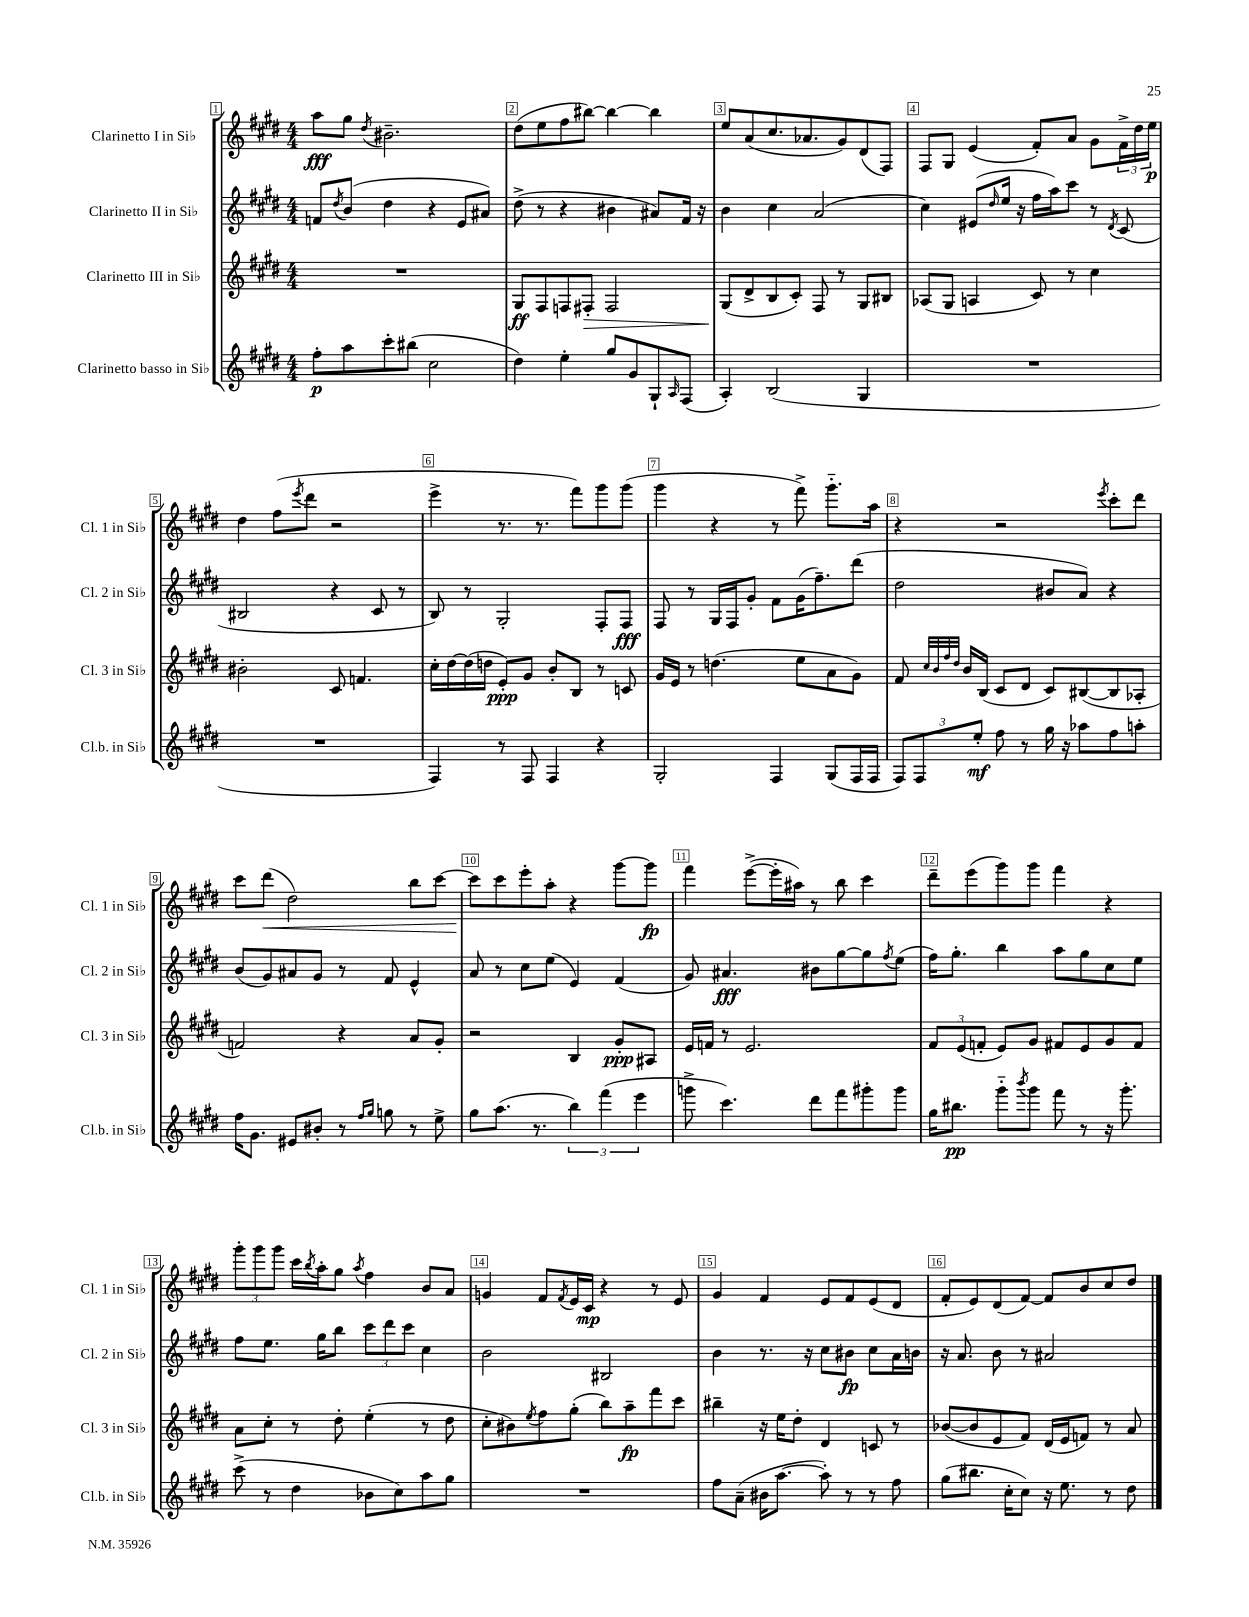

**kern	**dynam	**kern	**dynam	**kern	**dynam	**kern	**dynam
*part4	*part4	*part3	*part3	*part2	*part2	*part1	*part1
*staff4	*staff4	*staff3	*staff3	*staff2	*staff2	*staff1	*staff1
*I"Clarinetto basso in Si♭	*	*I"Clarinetto III in Si♭	*	*I"Clarinetto II in Si♭	*	*I"Clarinetto I in Si♭	*
*I'Cl.b. in Si♭	*	*I'Cl. 3 in Si♭	*	*I'Cl. 2 in Si♭	*	*I'Cl. 1 in Si♭	*
*clefG2	*	*clefG2	*	*clefG2	*	*clefG2	*
*k[f#c#g#d#]	*	*k[f#c#g#d#]	*	*k[f#c#g#d#]	*	*k[f#c#g#d#]	*
*M4/4	*	*M4/4	*	*M4/4	*	*M4/4	*
=1	=1	=1	=1	=1	=1	=1	=1
8ff#'\L	p	1r	.	8fn/L	.	8aa\L	fff
.	.	.	.	8qdd#/	.	.	.
8aa\	.	.	.	(8b/J	.	8gg#\J	.
.	.	.	.	.	.	8qdd#/	.
8ccc#'\	.	.	.	4dd#\	.	2.b#X~\	.
(8bb#X\J	.	.	.	.	.	.	.
2cc#\	.	.	.	4r	.	.	.
.	.	.	.	8e/L	.	.	.
.	.	.	.	8a#X/J)	.	.	.
=2	=2	=2	=2	=2	=2	=2	=2
4dd#\)	.	8G#/L	ff	(8dd#^\	.	(8dd#\L	.
.	.	8F#/	.	8r	.	8ee\	.
4ee'\	.	8Fn/	.	4r	.	8ff#\	.
!	!	!	!LO:HP:b	!	!	!	!
.	.	8F#X'/J	>	.	.	[8bb#X\J)	.
8gg#/L	.	2F#/	.	4b#X\	.	4bb#\_	.
8g#/	.	.	.	.	.	.	.
8G#`/	.	.	.	8a#X/L)	.	4bb#\]	.
16qqA/	.	.	.	.	.	.	.
(8F#/J	.	.	.	16f#/Jk	.	.	.
.	.	.	.	16r	.	.	.
=3	=3	=3	=3	=3	=3	=3	=3
4A'/)	.	(8G#/L	.	4b\	.	8ee/L	.
.	.	8d#^/	]	.	.	(8a/	.
(2B/	.	8B/	.	4cc#\	.	8.cc#/	.
.	.	8c#'/J)	.	.	.	.	.
.	.	.	.	.	.	8.a-X/	.
.	.	8F#/	.	(2a/	.	.	.
.	.	8r	.	.	.	8g#/)	.
4G#/	.	8G#/L	.	.	.	(8d#/	.
.	.	8B#X/J	.	.	.	8F#/J)	.
=4	=4	=4	=4	=4	=4	=4	=4
1r	.	(8A-X/L	.	4cc#\)	.	8F#/L	.
.	.	8G#/J	.	.	.	8G#/J	.
.	.	4An/	.	(8e#X/L	.	(4e/	.
.	.	.	.	16qqdd#/	.	.	.
.	.	.	.	16ee/Jk	.	.	.
.	.	.	.	16r	.	.	.
.	.	8c#/)	.	16ff#\LL	.	8f#'/L)	.
.	.	.	.	16aa\J)	.	.	.
.	.	8r	.	8ccc#\J	.	8a/J	.
.	.	4cc#\	.	8r	.	8g#\L	.
.	.	.	.	8qd#/	.	.	.
.	.	.	.	(8c#/	.	24f#^\L	.
.	.	.	.	.	.	24dd#\	.
.	.	.	.	.	.	24ee\JJ	p
!!LO:LB:g=z
=5	=5	=5	=5	=5	=5	=5	=5
1r	.	2b#X'\	.	2B#X/	.	4dd#\	.
.	.	.	.	.	.	(8ff#\L	.
.	.	.	.	.	.	8qeee/	.
.	.	.	.	.	.	8ddd#\J	.
.	.	8c#/	.	4r	.	2r	.
.	.	4.fn/	.	.	.	.	.
.	.	.	.	8c#/	.	.	.
.	.	.	.	8r	.	.	.
=6	=6	=6	=6	=6	=6	=6	=6
4F#/)	.	16cc#'\LL	.	8B/)	.	4eee^\	.
.	.	[16dd#\	.	.	.	.	.
.	.	(16dd#\]	.	8r	.	.	.
.	.	16ddn\JJ	.	.	.	.	.
8r	.	8e'/L)	ppp	2G#'/	.	8.r	.
8F#/	.	8g#/J	.	.	.	.	.
.	.	.	.	.	.	8.r	.
4F#/	.	8b'/L	.	.	.	.	.
.	.	8B/J	.	.	.	8fff#\L)	.
4r	.	8r	.	8F#'/L	.	8ggg#\	.
.	.	8cn/	.	8F#/J	fff	(8ggg#\J	.
=7	=7	=7	=7	=7	=7	=7	=7
2G#'/	.	16g#/LL	.	8F#/	.	4ggg#\	.
.	.	16e/JJ	.	.	.	.	.
.	.	8r	.	8r	.	.	.
.	.	(4.ddn\	.	16G#/LL	.	4r	.
.	.	.	.	16F#/J	.	.	.
.	.	.	.	8g#'/J	.	.	.
4F#/	.	.	.	8f#\L	.	8r	.
.	.	8ee\L	.	(16g#\K	.	8fff#^\)	.
.	.	.	.	8.ff#~\)	.	.	.
(8G#/L	.	8a\	.	.	.	8.ggg#\L	.
16F#/L	.	8g#\J)	.	(8ddd#\J	.	.	.
16F#/JJ	.	.	.	.	.	16aa\Jk	.
=8	=8	=8	=8	=8	=8	=8	=8
12F#/L)	.	8f#/	.	2dd#\	.	4r	.
12F#/	.	.	.	.	.	.	.
.	.	32qqcc#/LLL	.	.	.	.	.
.	.	32qqb/	.	.	.	.	.
.	.	32qqff#/	.	.	.	.	.
.	.	32qqdd#/JJJ	.	.	.	.	.
.	.	16b/LL	.	.	.	.	.
12ee'/J	mf	.	.	.	.	.	.
.	.	(16B/JJ	.	.	.	.	.
8ff#\	.	8c#/L	.	.	.	2r	.
8r	.	8d#/J	.	.	.	.	.
16gg#\	.	8c#/L)	.	8b#X/L	.	.	.
16r	.	.	.	.	.	.	.
8aa-X\L	.	([8B#X/	.	8a/J)	.	.	.
.	.	.	.	.	.	8qeee/	.
8ff#\	.	8B#/]	.	4r	.	8ccc#'\L	.
8aan'\J	.	8A-X'/J	.	.	.	8ddd#\J	.
!!LO:LB:g=z
=9	=9	=9	=9	=9	=9	=9	=9
16ff#\KL	.	2fn/)	.	(8b/L	.	8ccc#\L	.
8.g#\J	.	.	.	.	.	.	.
!	!	!	!	!	!	!	!LO:HP:b
.	.	.	.	8g#/)	.	(8ddd#\J	<
8e#X/L	.	.	.	8a#X/	.	2dd#\)	.
8b#X'/J	.	.	.	8g#/J	.	.	.
8r	.	4r	.	8r	.	.	.
16qqff#/LL	.	.	.	.	.	.	.
16qqgg#/JJ	.	.	.	.	.	.	.
8ggn\	.	.	.	8f#/	.	.	.
8r	.	8a/L	.	4e^^/	.	8bb\L	.
8ee^\	.	8g#'/J	.	.	.	[8ccc#\J	.
=10	=10	=10	=10	=10	=10	=10	=10
8gg#\L	.	2r	.	8a/	.	8ccc#\L]	.
(8.aa\J	.	.	.	8r	.	8ccc#\	[
.	.	.	.	8cc#\L	.	8eee'\	.
8.r	.	.	.	.	.	.	.
.	.	.	.	(8ee\J	.	8aa'\J	.
6bb\)	.	4B/	.	4e/)	.	4r	.
(6fff#\	.	.	.	.	.	.	.
.	.	8g#'/L	ppp	(4f#/	.	[8ggg#\L	.
6eee\	.	.	.	.	.	.	.
.	.	8A#X/J	.	.	.	8ggg#\J]	fp
=11	=11	=11	=11	=11	=11	=11	=11
8gggn^\	.	16e/LL	.	8g#/)	.	4fff#\	.
.	.	16fn/JJ	.	.	.	.	.
4.ccc#\)	.	8r	.	4.a#X/	fff	.	.
.	.	2.e/	.	.	.	([8eee^\L	.
.	.	.	.	.	.	16eee'\L]	.
.	.	.	.	.	.	16aa#X\JJ)	.
8ddd#\L	.	.	.	8b#X\L	.	8r	.
8fff#\	.	.	.	[8gg#\	.	8bb\	.
8ggg#X'\	.	.	.	8gg#\]	.	4ccc#\	.
.	.	.	.	8qff#/	.	.	.
8ggg#\J	.	.	.	(8ee\J	.	.	.
=12	=12	=12	=12	=12	=12	=12	=12
16gg#\KL	.	12f#/L	.	16ff#\KL)	.	8ddd#~\L	.
8.bb#X\J	pp	.	.	8.gg#'\J	.	.	.
.	.	(12e/	.	.	.	.	.
.	.	.	.	.	.	(8eee\	.
.	.	12fn'/J	.	.	.	.	.
8ggg#\L	.	8e/L)	.	4bb\	.	8ggg#\)	.
8qbbb/	.	.	.	.	.	.	.
8ggg#\J	.	8g#/J	.	.	.	8ggg#\J	.
8fff#\	.	8f#X/L	.	8aa\L	.	4fff#\	.
8r	.	8e/	.	8gg#\	.	.	.
16r	.	8g#/	.	8cc#\	.	4r	.
8.ggg#'\	.	.	.	.	.	.	.
.	.	8f#/J	.	8ee\J	.	.	.
!!LO:LB:g=z
=13	=13	=13	=13	=13	=13	=13	=13
(8ccc#^\	.	8a\L	.	8ff#\L	.	12ggg#'\L	.
.	.	.	.	.	.	12ggg#\	.
8r	.	8cc#'\J	.	8.ee\J	.	.	.
.	.	.	.	.	.	12ggg#\J	.
4dd#\	.	8r	.	.	.	16ccc#\LL	.
.	.	.	.	.	.	8qbb/	.
.	.	.	.	16gg#\KL	.	16aa'\J	.
.	.	8dd#'\	.	8bb\J	.	8gg#\J	.
.	.	.	.	.	.	8qaa/	.
8b-X\L	.	(4ee'\	.	12ccc#\L	.	4ff#\	.
.	.	.	.	12ddd#\	.	.	.
8cc#\)	.	.	.	.	.	.	.
.	.	.	.	12ccc#\J	.	.	.
8aa\	.	8r	.	4cc#\	.	8b/L	.
8gg#\J	.	8dd#\	.	.	.	8a/J	.
=14	=14	=14	=14	=14	=14	=14	=14
1r	.	8cc#'\L	.	2b\	.	4gn/	.
.	.	8b#X\)	.	.	.	.	.
.	.	8qee/	.	.	.	.	.
.	.	8ff#\	.	.	.	8f#/L	.
.	.	.	.	.	.	8qf#/	.
.	.	(8gg#'\J	.	.	.	16e/L	.
.	.	.	.	.	.	16c#/JJ	mp
.	.	8bb\L)	.	2B#X/	.	4r	.
.	.	8aa~\	fp	.	.	.	.
.	.	8fff#\	.	.	.	8r	.
.	.	8ccc#\J	.	.	.	8e/	.
=15	=15	=15	=15	=15	=15	=15	=15
8ff#\L	.	4bb#X~\	.	4b\	.	4g#/	.
(8a~\J	.	.	.	.	.	.	.
16b#X\KL	.	16r	.	8.r	.	4f#/	.
[8.aa\J	.	16ee\KL	.	.	.	.	.
.	.	8dd#'\J	.	.	.	.	.
.	.	.	.	16r	.	.	.
8aa'\])	.	4d#/	.	8cc#\L	.	8e/L	.
8r	.	.	.	8b#X\J	fp	8f#/	.
8r	.	8cn/	.	8cc#\L	.	(8e/	.
8ff#\	.	8r	.	16a\L	.	8d#/J	.
.	.	.	.	16bn\JJ	.	.	.
=16	=16	=16	=16	=16	=16	=16	=16
(8gg#\L	.	([8b-X/L	.	16r	.	8f#'/L	.
.	.	.	.	8.a/	.	.	.
8.bb#X\J	.	8b-/]	.	.	.	8e/)	.
.	.	8e/	.	8b\	.	(8d#/	.
16cc#'\KL	.	.	.	.	.	.	.
8cc#\J)	.	8f#/J)	.	8r	.	[8f#/J)	.
16r	.	(16d#/LL	.	2a#X/	.	8f#/L]	.
8.ee\	.	16e/J	.	.	.	.	.
.	.	8fn/J)	.	.	.	8b/	.
8r	.	8r	.	.	.	8cc#/	.
8dd#\	.	8a/	.	.	.	8dd#/J	.
==	==	==	==	==	==	==	==
*-	*-	*-	*-	*-	*-	*-	*-
